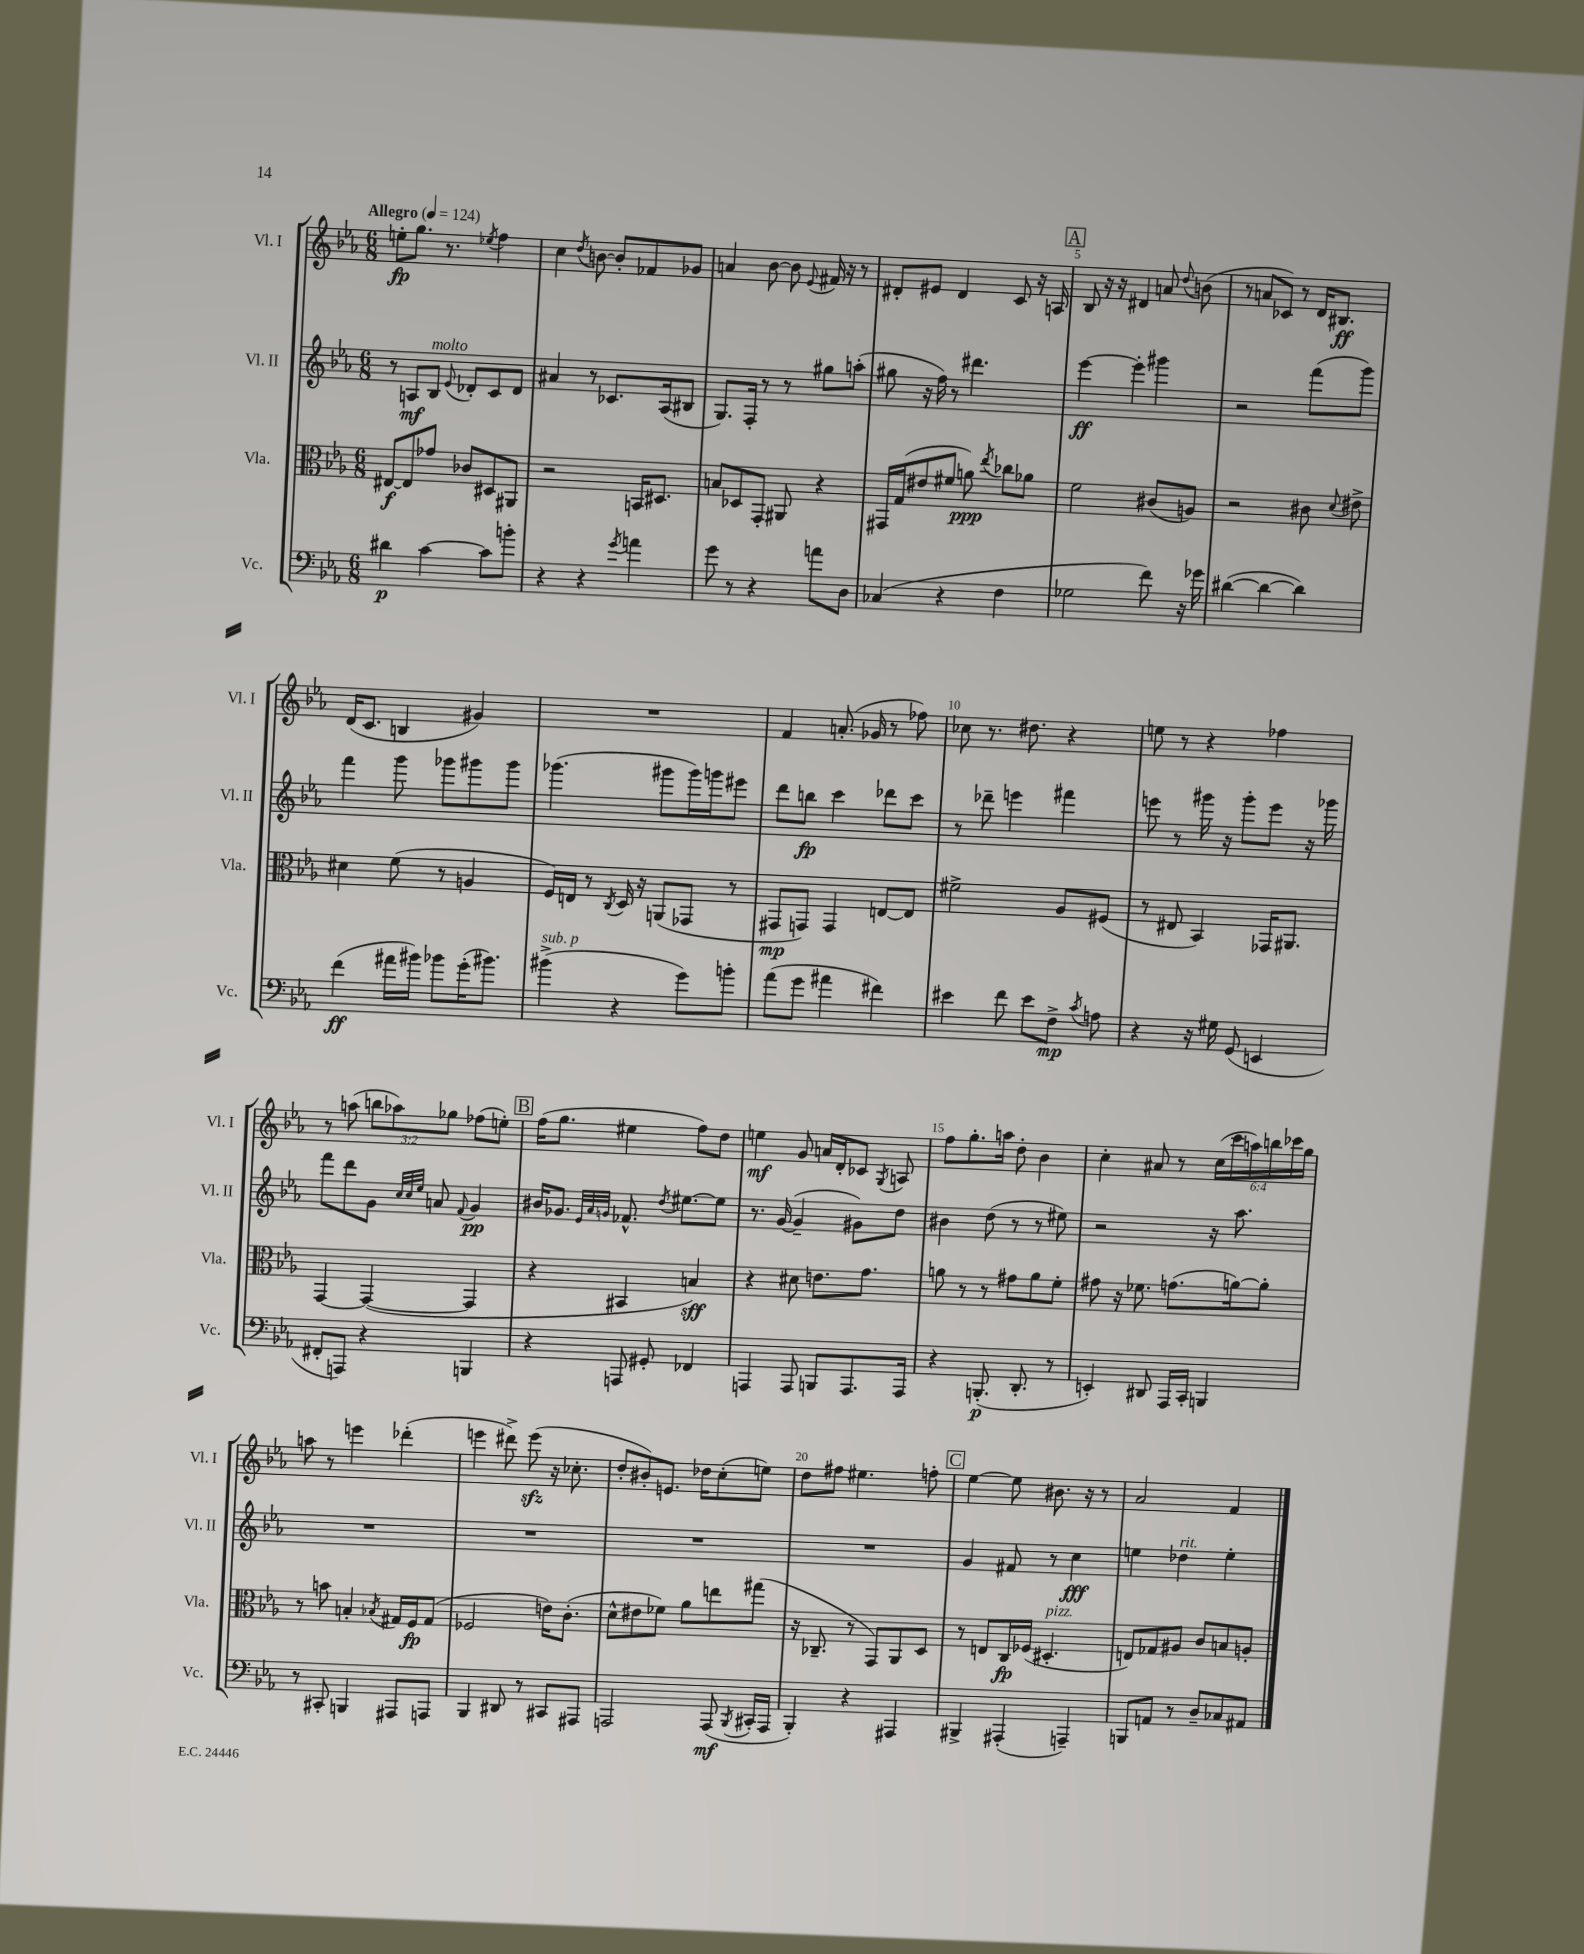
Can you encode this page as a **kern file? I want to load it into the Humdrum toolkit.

**kern	**kern	**kern	**kern
*staff4	*staff3	*staff2	*staff1
*clefF4	*clefC3	*clefG2	*clefG2
*k[b-e-a-]	*k[b-e-a-]	*k[b-e-a-]	*k[b-e-a-]
*M6/8	*M6/8	*M6/8	*M6/8
*MM124	*MM124	*MM124	*MM124
4d#	[8E#	8r	8ee'
.	8E#]	8A	8.gg
[4c	8g-	8B-	.
.	.	.	8.r
.	.	8qqe-	.
.	8c-	8d-'	.
.	.	.	8qee-
8c]	8D#	8c	4ff
8b'	8AA#	8d-	.
=	=	=	=
4r	2r	4a#	4cc
.	.	.	8qdd
4r	.	8r	[8b
.	.	8.c-	8b']
8qg	.	.	.
4a	16BB	.	8f-
.	8.D#	(16A-	.
.	.	8B#	8g-
=	=	=	=
8g	8B	8.G)	4a
8r	8D-	.	.
.	.	16F'	.
4r	8GG'	8r	[8b-
.	8AA#	8r	8b-]
.	.	.	8qqe-
8a	4r	8gg#	16f#
.	.	.	16r
8D	.	(8aa'	8r
=	=	=	=
(4C-	16GG#	8gg#	8d#'
.	(16G	.	.
.	8e#	16r	8e#
.	.	16ff)	.
4r	8f#	8r	4d#
.	8a)	4.ddd#	.
.	8qee-	.	.
4F	8cc-	.	8c
.	8a-	.	16r
.	.	.	16A
=	=	=	=
2G-	2f	[4eee-	8B-
.	.	.	16r
.	.	.	16r
.	.	4eee-']	4d#
8f)	(8c#	4ggg#	8a
.	.	.	8qqdd
16r	8A)	.	(8b
16g-	.	.	.
=	=	=	=
([4d#	2r	2r	8r
.	.	.	8a
4d#_	.	.	8c-)
.	.	.	8r
4d#])	8c#	(8fff	16d
.	.	.	8.B#
.	8qqd	.	.
.	8e#^	8ggg)	.
=	=	=	=
(4f	4d#	4fff	(16d
.	.	.	8.c
16a#	(8f	8ggg	4B
16b#)	.	.	.
8b-	8r	8ggg-	.
(16g'	4A	8ggg#	4g#)
8.b#)	.	.	.
.	.	8ggg#	.
=	=	=	=
(4b#^	16F)	(4.ggg-	2.r
.	16E	.	.
.	8r	.	.
.	8qC	.	.
4r	16D	.	.
.	16r	.	.
.	(8AA	8ggg#	.
8g)	8GG-	16ggg#)	.
.	.	16ggg	.
8b'	8r	8eee#	.
=	=	=	=
(8a-	8GG#	8ddd	4f
8g	8GG)	8bb	.
4a#	4GG	4ccc	(8.a'
.	.	.	16g-
4f#)	[8E	8ddd-	8r
.	8E]	8ccc	8ff-)
=	=	=	=
4e#	2f#^	8r	8cc-
.	.	8ddd-~	8.r
8f	.	4eee	.
.	.	.	8.dd#
8e#	.	.	.
8F^	8A-	4fff#	4r
8qc	.	.	.
8A	(8F#	.	.
=	=	=	=
4r	8r	8eee	8ee
.	8E#	8r	8r
16r	4BB-)	16ggg#	4r
16G#	.	16r	.
(8GG	.	8ggg#'	.
4EE	16GG-	8eee	4ff-
.	8.AA#	.	.
.	.	16r	.
.	.	16ggg-	.
=	=	=	=
8FF#'	[4GG	8fff	8r
8AAA)	.	8ddd	(8aa
4r	(4GG_	8g	12bb
.	.	.	12aa-)
.	.	32qqcc	.
.	.	32qqcc	.
.	.	32qqee-	.
.	.	8a	.
.	.	.	12gg-
.	.	8qqf	.
4BBB	4GG]	4g	(8ff-
.	.	.	8ee')
=	=	=	=
4r	4r	16b#	(16ff
.	.	8.g-	8.gg
.	.	32qqe-	.
.	.	32qqa-	.
.	.	32qqg	.
8AAA	4BB#	8.f-^^	4ee#
8GG#'	.	.	.
.	.	8qdd	.
.	.	[8.ee#	.
4FF-	4B)	.	8ff)
.	.	8ee#]	8dd
=	=	=	=
4AAA	4r	8.r	4ee
.	.	([16g	.
8AAA	8d#	4g~]	8g
8BBB	8.e	.	16a
.	.	.	16d'
8.AAA	.	8g#)	8c-
.	8.g	.	.
.	.	.	8qG
.	.	8dd	8A
16AAA	.	.	.
=	=	=	=
4r	8a	4b#	8ff
.	8r	.	8.gg'
(8.BBB'	8r	(8dd	.
.	.	.	16aa
.	8g#	8r	8dd'
8.DD'	.	.	.
.	8a	8r	4b-
8r	8f'	8ee#)	.
=	=	=	=
4EE')	8g#	2r	4cc'
.	16r	.	.
.	8.f-	.	.
8DD#	.	.	8a#
16AAA-	(8.g	.	8r
16CC'	.	.	.
4BBB	.	16r	(24cc
.	.	.	24ccc
.	[16a)	8.aa-	.
.	.	.	24aa)
.	8a']	.	24bb
.	.	.	24ccc-
.	.	.	24gg
=	=	=	=
8r	8r	2.r	8aa
8CC#'	8b	.	8r
4BBB	4B'	.	4eee
.	8qB-	.	.
8AAA#	16G#	.	(4ddd-'
.	16F	.	.
8AAA	(8G#	.	.
=	=	=	=
4BBB-	2F-	2.r	4eee
8DD#	.	.	8ddd#^)
8r	.	.	(8eee
8CC#	16e)	.	16r
.	(8.c'	.	8.cc-'
8AAA#	.	.	.
=	=	=	=
2AAA	8d^^	2.r	8dd'
.	8e#	.	8b#')
.	8f-)	.	8.e
.	8a-	.	.
.	.	.	16dd-
(8AAA	8ee	.	(8cc'
8qBBB-	.	.	.
16CC#'	(8gg#	.	8ee)
16AAA	.	.	.
=	=	=	=
4BBB-')	16r	2.r	8dd
.	8.C-~	.	.
.	.	.	8ff#
4r	8r	.	4.ee#
.	8GG)	.	.
4AAA#	8AA-	.	.
.	8D	.	8ff'
=	=	=	=
4BBB#^	8r	4g	[4ee-
.	8E	.	.
(4AAA#'	16C	8f#	8ee-]
.	(16F-	.	.
.	4.D#'	8r	8.b#
4AAA~)	.	4cc	.
.	.	.	16r
.	.	.	8r
=	=	=	=
8BBB	8E)	4ee	2a-
8AA	8G-	.	.
8r	8A#	4dd-	.
8D~	8c	.	.
8C-	8B	4ee'	4f
8AA#	8A'	.	.
==	==	==	==
*-	*-	*-	*-
